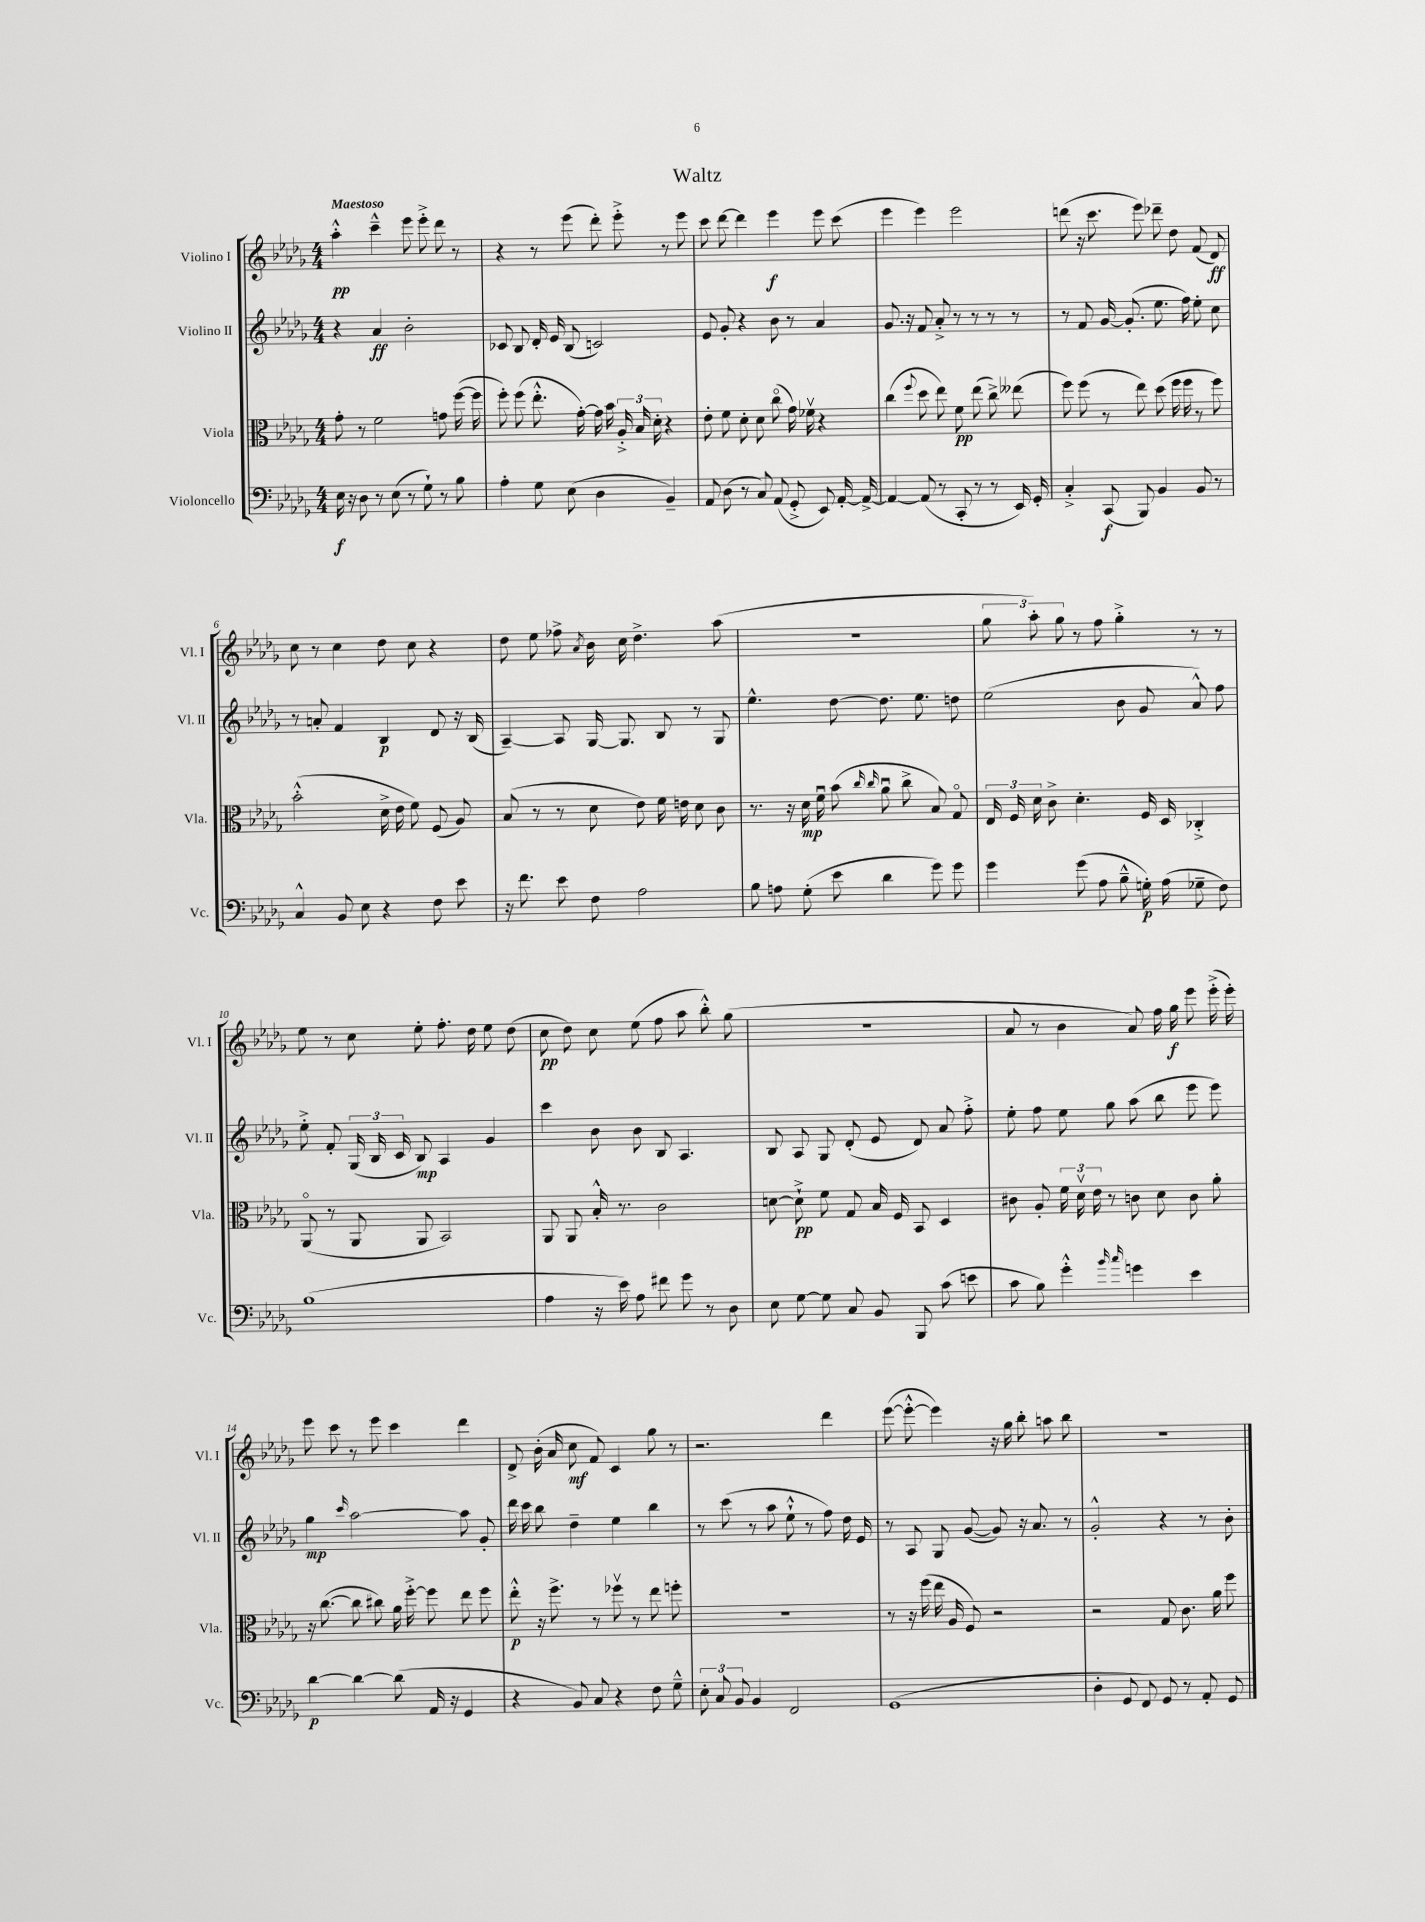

**kern	**kern	**kern	**kern
*staff4	*staff3	*staff2	*staff1
*clefF4	*clefC3	*clefG2	*clefG2
*k[b-e-a-d-g-]	*k[b-e-a-d-g-]	*k[b-e-a-d-g-]	*k[b-e-a-d-g-]
*M4/4	*M4/4	*M4/4	*M4/4
16E-	8g-'	4r	4aa-'^^
16r	.	.	.
8D-	8r	.	.
8r	2f	4a-	4ccc~^^
(8E-	.	.	.
8r	.	2b-'	8eee-
8G-`)	.	.	8eee-'^
8r	8g	.	8ddd-
8B-	([16ff	.	8r
.	16ff]	.	.
=	=	=	=
4A-'	8ff')	8c-	4r
.	(8ff	8B-	.
8G-	8.ee-'^^	16d-'	8r
.	.	16e-	.
(8E-	.	(8B-	(8eee-
.	[16g-')	.	.
4D-	16g-]	2c)	8ddd-')
.	16b-	.	.
.	24A-'^	.	8eee-'^
.	24B-	.	.
.	24d-'	.	.
4BB-~)	4r	.	8r
.	.	.	8eee-
=	=	=	=
8AA-	8e-'	8e-	8ccc
(8D-	8f	8g-'	[8ddd-
8r	8d-'	4r	4ddd-]
8C)	8d-	.	.
(8AA-	(8cco	8b-	4eee-
8GG-'^	16g-)	8r	.
.	16f-v	.	.
8EE-)	4r	4a-	8eee-
[16AA-'	.	.	(8ccc
16AA-^_	.	.	.
=	=	=	=
4AA-_	(4cc	8.g-	4eee-
.	.	16r	.
.	8qqff	.	.
(8AA-]	8dd-	8f	4eee-)
8r	8ee-)	8a-'^	.
8CC'	8f	8r	2eee-
8r	(8ee-	8r	.
8r	8cc^)	8r	.
16EE-)	(8ee--	8r	.
16GG-'	.	.	.
=	=	=	=
4C'^	8ff)	8r	(8ddd
.	(8ff	8f	16r
.	.	.	8.ccc
(8CC	8r	[16g-	.
.	.	(8.g-']	.
8BBB-)	8ee-)	.	8eee-)
4BB-	(8dd-	8.ee-	8ddd-~
.	16ff	.	8dd-
.	16ff	16ff)	.
8BB-	8r	8ee-'	(8f
8r	8ff)	8cc	8d-)
=	=	=	=
4C^^	(2b-'^^	8r	8cc
.	.	8a'	8r
8BB-	.	4f	4cc
8E-	.	.	.
4r	16d-^	4B-	8dd-
.	16e-	.	.
.	8f)	.	8cc
8F	(8F	8d-	4r
8e-	8A-)	16r	.
.	.	(16B-	.
=	=	=	=
16r	(8B-	[4A-~)	8dd-
8.f	.	.	.
.	8r	.	8ee-
8e-	8r	8A-]	8ff-^
.	.	.	8qa-
8F	8d-	[16G-	16b-
.	.	8.G-]	16cc
2A-	8e-)	.	4.dd-^
.	16f	8B-	.
.	16e	.	.
.	8d-	8r	.
.	8c	8G-	(8aa-
=	=	=	=
8B-	8.r	4.ee-^^	1r
8A	.	.	.
.	16r	.	.
(8G-'	16d-	.	.
.	16fu	.	.
8e-	(8b-	[8dd-	.
.	16qqcc	.	.
.	16qqcc	.	.
4d-	8a-u	8.dd-]	.
.	8cc^	.	.
.	.	8.ee-	.
8g-)	8B-)	.	.
8g-	8G-o	8dd	.
=	=	=	=
4g-	24E-	(2ee-	12gg-
.	24F	.	.
.	24d-	.	12aa-')
.	8c^	.	.
.	.	.	12gg-
(8g-	4.d-'	.	8r
8A-	.	.	8ff
8B-~^^	.	8b-	4gg-'^
16G')	16F	8g-	.
(16A-	16D-	.	.
8G-~	4C-'^	8a-^^)	8r
8F)	.	8ff	8r
=	=	=	=
(1B-	(8AA-o	8ee-'^	8ee-
.	8r	8f'	8r
.	8AA-	(24G-	8cc
.	.	24B-	.
.	.	24c	.
.	8AA-	8B-)	8ee-'
.	2BB-)	4A-	8.ff'
.	.	.	16dd-
.	.	4g-	8ee-
.	.	.	(8dd-
=	=	=	=
4A-	8AA-	4ccc	8cc
.	8AA-	.	8dd-)
16r	16B-'^^	8b-	8cc
16e-)	8.r	.	.
8A-	.	8b-	(8ee-
8f#	2c	8B-	8ff
8g-	.	4.A-	8aa-
8r	.	.	8bb-'^^)
8D-	.	.	(8gg-
=	=	=	=
8E-	[8d	8B-	1r
[8G-	8d`^]	8A-	.
8G-]	8f	8G-	.
8C	8G-	(8d-'	.
8BB-	16B-	8e-	.
.	16F	.	.
8BBB-	8BB-	8d-)	.
(8c	4D-	8a-	.
8e	.	8ff'^	.
=	=	=	=
8c	8c#	8ee-'	8a-
8B-)	8A-'	8ff	8r
4g-'^^	24f	8ee-	4b-
.	24d-v	.	.
.	24e-	.	.
.	8r	8gg-	.
16qqb-	.	.	.
16qqcc	.	.	.
4g	8c	(8aa-	8a-)
.	8d-	8bb-	16ff
.	.	.	16gg-
4e-	8c	8eee-	8eee-
.	8a-'	8eee-)	(16eee-'^
.	.	.	16eee-')
=	=	=	=
[4d-	16r	4gg-	8eee-
.	([8.cc	.	.
.	.	.	8ccc
.	.	16qqccc	.
4d-_	8cc]	[2aa-	8r
.	8cc#)	.	8eee-
(8d-]	16a-	.	4ccc
.	[16ff'^	.	.
16AA-	8ff]	.	.
16r	.	.	.
4GG-	8ee-	8aa-]	4ddd-
.	8ff	8g-'	.
=	=	=	=
4r	8ee-'^^	16ddd-	8d-^
.	.	16ccc	.
.	16r	8bb-	(16b-'
.	8.ff^	.	16a-
8BB-)	.	4dd-~	8cc
8C	8r	.	8f)
4r	8ff-v	4ee-	4c
.	8r	.	.
8F	8ee-	4bb-	8gg-
8G-~^^	8ff'	.	8r
=	=	=	=
12E-'	1r	8r	2.r
12C	.	.	.
.	.	(8ccc	.
12BB-	.	.	.
4BB-	.	8r	.
.	.	8aa-	.
2FF	.	8ee-`^^	.
.	.	8r	.
.	.	8ff)	4ddd-
.	.	16dd-	.
.	.	16e-	.
=	=	=	=
(1GG-	8r	8r	([8eee-
.	16r	8A-	8eee-'^^_
.	(16ff	.	.
.	16ee-	8G-	4eee-])
.	16A-	.	.
.	8F)	([8g-	.
.	2r	8g-])	16r
.	.	.	16gg-
.	.	16r	8bb-'
.	.	8.a-	.
.	.	.	8aa
.	.	8r	8bb-
=	=	=	=
4D-'	2r	2g-'^^	1r
8GG-	.	.	.
8FF)	.	.	.
8GG-	8G-	4r	.
8r	8.c	.	.
8AA-'	.	8r	.
.	16a-	.	.
8GG-	8ff	8b-'	.
==	==	==	==
*-	*-	*-	*-
